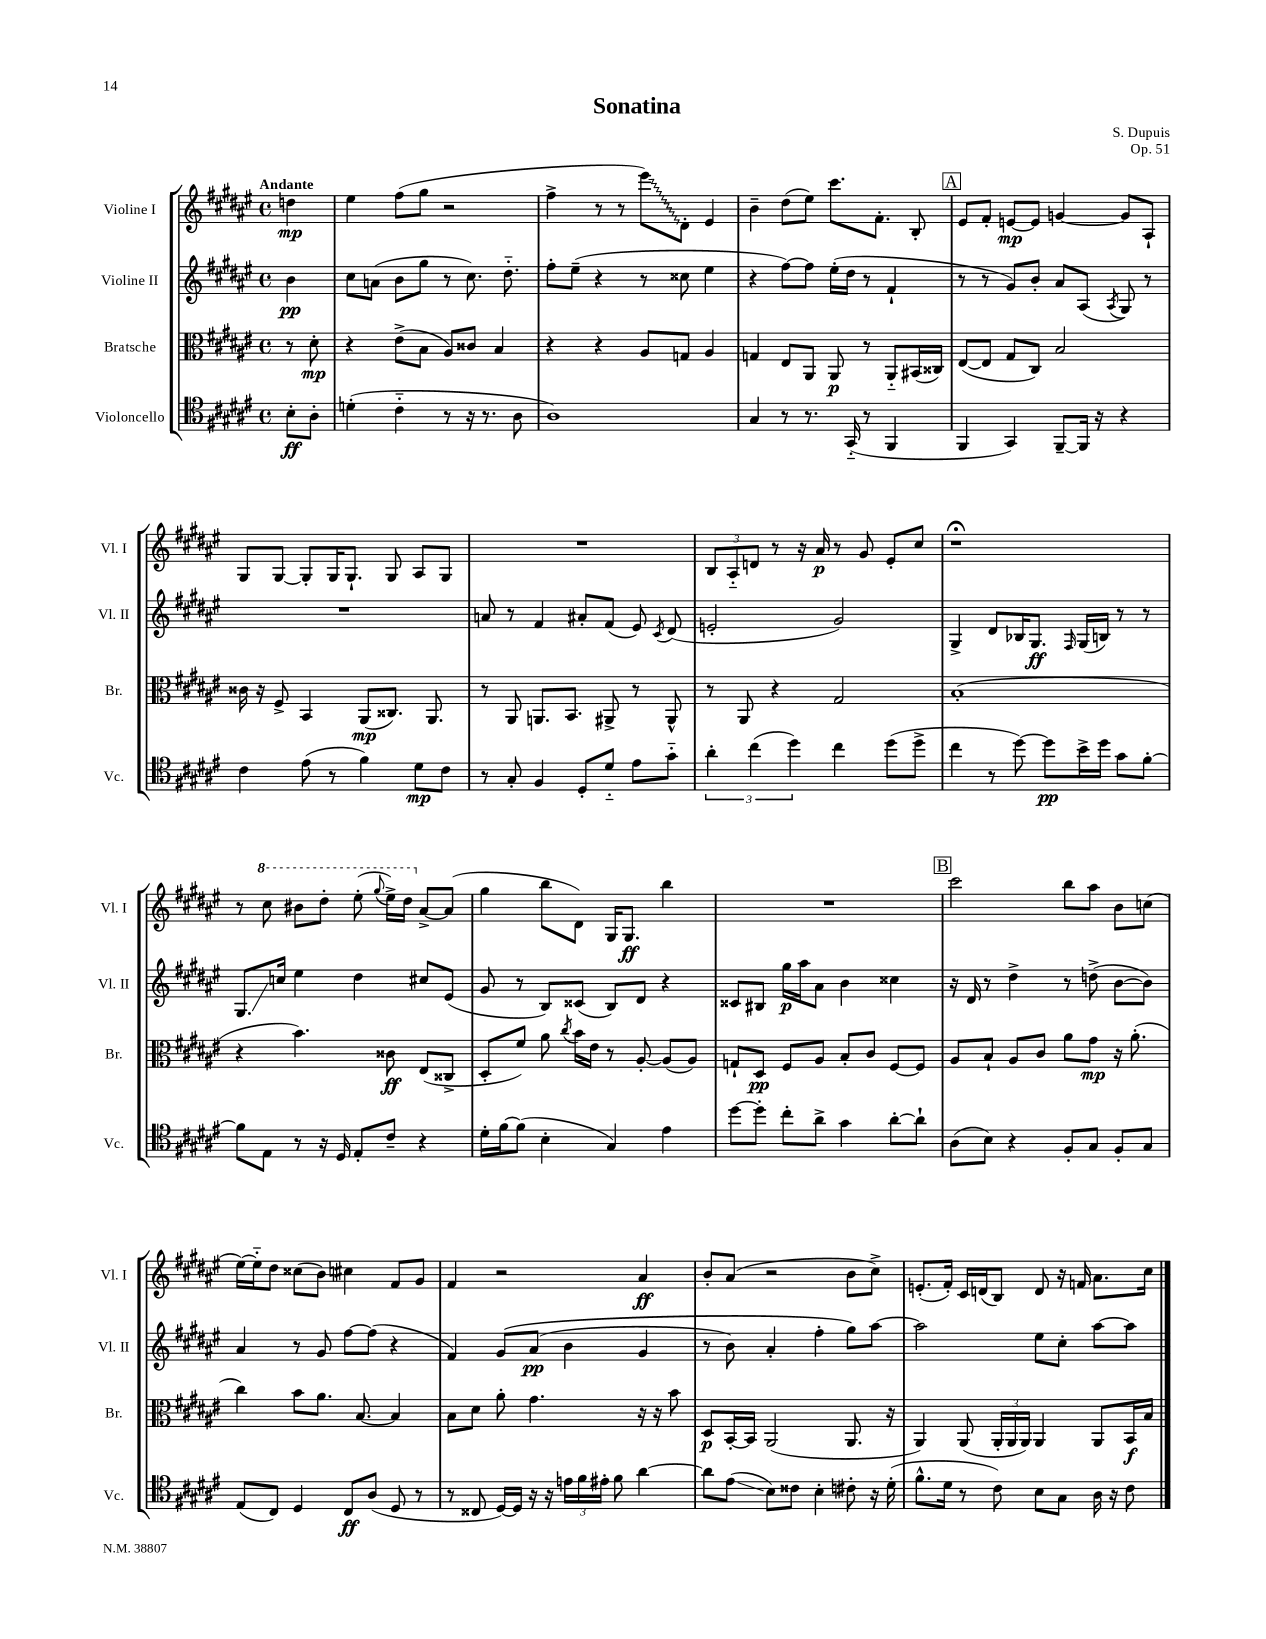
\header { title = "Sonatina" composer = "S. Dupuis" opus = "Op. 51" }
<<
\new StaffGroup <<
\new Staff = "s0" \with { instrumentName = "Violine I" shortInstrumentName = "Vl. I" } {
    \clef treble \key fis \major \defaultTimeSignature \time 4/4 \partial 4 \tempo "Andante"
    \autoBeamOff d''4\mp |
    eis''4 fis''8[( gis''8] r2 |
    fis''4-> r8 r8 \once \override Glissando.style = #'zigzag eis'''8[\glissando) dis'8]-. eis'4 |
    b'4-- dis''8[( eis''8]) cis'''8.[ fis'8.]-. b8-. |
    \mark \markup { \box "A" } eis'8[ fis'8]-. e'8[~\mp e'8] g'4~ g'8[ ais8]-! |
    gis8[ gis8]~ gis8[-. gis16 gis8.]-! gis8 ais8[ gis8] |
    R1 |
    \tuplet 3/2 { b8[ ais8-_ d'8] } r8 r16 ais'16\p r8 gis'8 eis'8[-. cis''8] |
    r1\fermata |
    r8 \ottava #1 cis'''8 bis''8[ dis'''8]-. eis'''8-.( \appoggiatura { gis'''8 } eis'''16[->) dis'''16] \ottava #0 ais'8[~-> ais'8]( |
    gis''4 b''8[ dis'8]) gis16[ gis8.]\ff b''4 |
    R1 |
    \mark \markup { \box "B" } cis'''2 b''8[ ais''8] b'8[ c''8]( |
    eis''16[~) eis''16-_ dis''8] cisis''8[( b'8]) cis''4 fis'8[ gis'8] |
    fis'4 r2 ais'4\ff |
    b'8[-. ais'8]( r2 b'8[ cis''8]->) |
    e'8.[-.( fis'16]-.) cis'16[ d'16( b8]) d'8 r16 f'16 ais'8.[ cis''16] \bar "|." |
}
\new Staff = "s1" \with { instrumentName = "Violine II" shortInstrumentName = "Vl. II" } {
    \clef treble \key fis \major \defaultTimeSignature \time 4/4 \partial 4
    \autoBeamOff b'4\pp |
    cis''8[ a'8]( b'8[ gis''8] r8 cis''8.) dis''8.-_ |
    fis''8[-. eis''8]--( r4 r8 cisis''8 eis''4 |
    r4 fis''8[~) fis''8] eis''16[-.( dis''16] r8 fis'4-! |
    \mark \markup { \box "A" } r8 r8 gis'8[) b'8]-. ais'8[ ais8]( \acciaccatura { ais8 } gis8) r8 |
    R1 |
    a'8 r8 fis'4 ais'8[-. fis'8]( eis'8) \acciaccatura { cis'8 } dis'8( |
    e'2-. gis'2) |
    gis4-> dis'8[ bes16 gis8.]\ff \grace { fis16 } gis16[( b16]) r8 r8 |
    gis8.[\glissando c''16] eis''4 dis''4 cis''8[ eis'8]( |
    gis'8 r8 b8[) cisis'8]( b8[) dis'8] r4 |
    cisis'8[ bis8] gis''16[\p ais''16 ais'8] b'4 cisis''4 |
    \mark \markup { \box "B" } r16 dis'16 r8 dis''4-> r8 d''8->( b'8[~ b'8]) |
    ais'4 r8 gis'8 fis''8[~ fis''8]( r4 |
    fis'4) gis'8[\( ais'8]\pp( b'4 gis'4 |
    r8 b'8) ais'4-. fis''4-. gis''8[\) ais''8]~ |
    ais''2 eis''8[ cis''8]-. ais''8[~ ais''8] \bar "|." |
}
\new Staff = "s2" \with { instrumentName = "Bratsche" shortInstrumentName = "Br." } {
    \clef alto \key fis \major \defaultTimeSignature \time 4/4 \partial 4
    \autoBeamOff r8 dis'8-.\mp |
    r4 eis'8[->( b8] ais8[) cisis'8] b4 |
    r4 r4 ais8[ g8] ais4 |
    g4 eis8[ ais,8] ais,8\p r8 ais,8[-_ bis,16( cisis16]) |
    \mark \markup { \box "A" } eis8[~( eis8] gis8[ cis8]) b2 |
    cisis'16 r16 fis8-> b,4 ais,8[\mp( cisis8.]) ais,8. |
    r8 ais,8 a,8.[ b,8.] ais,8-> r8 ais,8-^ |
    r8 ais,8 r4 gis2 |
    b1-.( |
    r4 b'4.) cisis'8\ff eis8[( cisis8]-> |
    dis8[-. fis'8]) ais'8 \acciaccatura { cis''8 } b'16[ eis'16] r8 ais8~-. ais8[( ais8]) |
    g8[-! dis8]\pp fis8[ ais8] b8[-. cis'8] fis8[~ fis8] |
    \mark \markup { \box "B" } ais8[ b8]-! ais8[ cis'8] ais'8[ gis'8]\mp r16 ais'8.-.( |
    cis''4) b'8[ ais'8.] b8.~ b4 |
    b8[ dis'8] ais'8-. gis'4. r16 r16 b'8 |
    dis8[\p b,16~-. b,16] ais,2( ais,8. r16 |
    ais,4) ais,8( \tuplet 3/2 { ais,16[-. ais,16 ais,16]) } ais,4 ais,8[ b,16\f b16] \bar "|." |
}
\new Staff = "s3" \with { instrumentName = "Violoncello" shortInstrumentName = "Vc." } {
    \clef tenor \key fis \major \defaultTimeSignature \time 4/4 \partial 4
    \autoBeamOff b8[-.\ff ais8]-. |
    d'4-.( cis'4-_ r8 r16 r8. ais8 |
    ais1) |
    gis4 r8 r8. gis,16-_( r8 fis,4 |
    \mark \markup { \box "A" } fis,4 gis,4) fis,8[~-- fis,16] r16 r4 |
    cis'4 eis'8( r8 fis'4) dis'8[\mp cis'8] |
    r8 gis8-. fis4 dis8[-. dis'8]-_ eis'8[ gis'8]-_ |
    \tuplet 3/2 { ais'4-. cis''4( dis''4) } cis''4 dis''8[( dis''8]-> |
    cis''4 r8 dis''8~) dis''8[\pp b'16-> dis''16] gis'8[ fis'8]~-. |
    fis'8[ eis8] r8 r16 dis16 eis8[-. cis'8]-- r4 |
    dis'16[-. fis'16~ fis'8]( b4-. gis4) eis'4 |
    dis''8[~ dis''8]-. cis''8[-. ais'8]-> gis'4 ais'8[~-. ais'8]-! |
    \mark \markup { \box "B" } ais8[( b8]) r4 fis8[-. gis8] fis8[-. gis8] |
    eis8[( cis8]) dis4 cis8[\ff ais8]( dis8 r8 |
    r8 cisis8 dis16[~) dis16] r16 r16 \tuplet 3/2 { e'16[ fis'16 eis'16]-. } fis'8 ais'4~ |
    ais'8[ eis'8]\glissando( b8[) cisis'8] b4-. cis'8-. r16 dis'16-.( |
    fis'8.[-^ dis'16] r8 cis'8) b8[ gis8] ais16 r16 cis'8 \bar "|." |
}
>>
>>
\layout { \context { \Score \remove "Bar_number_engraver" } }
